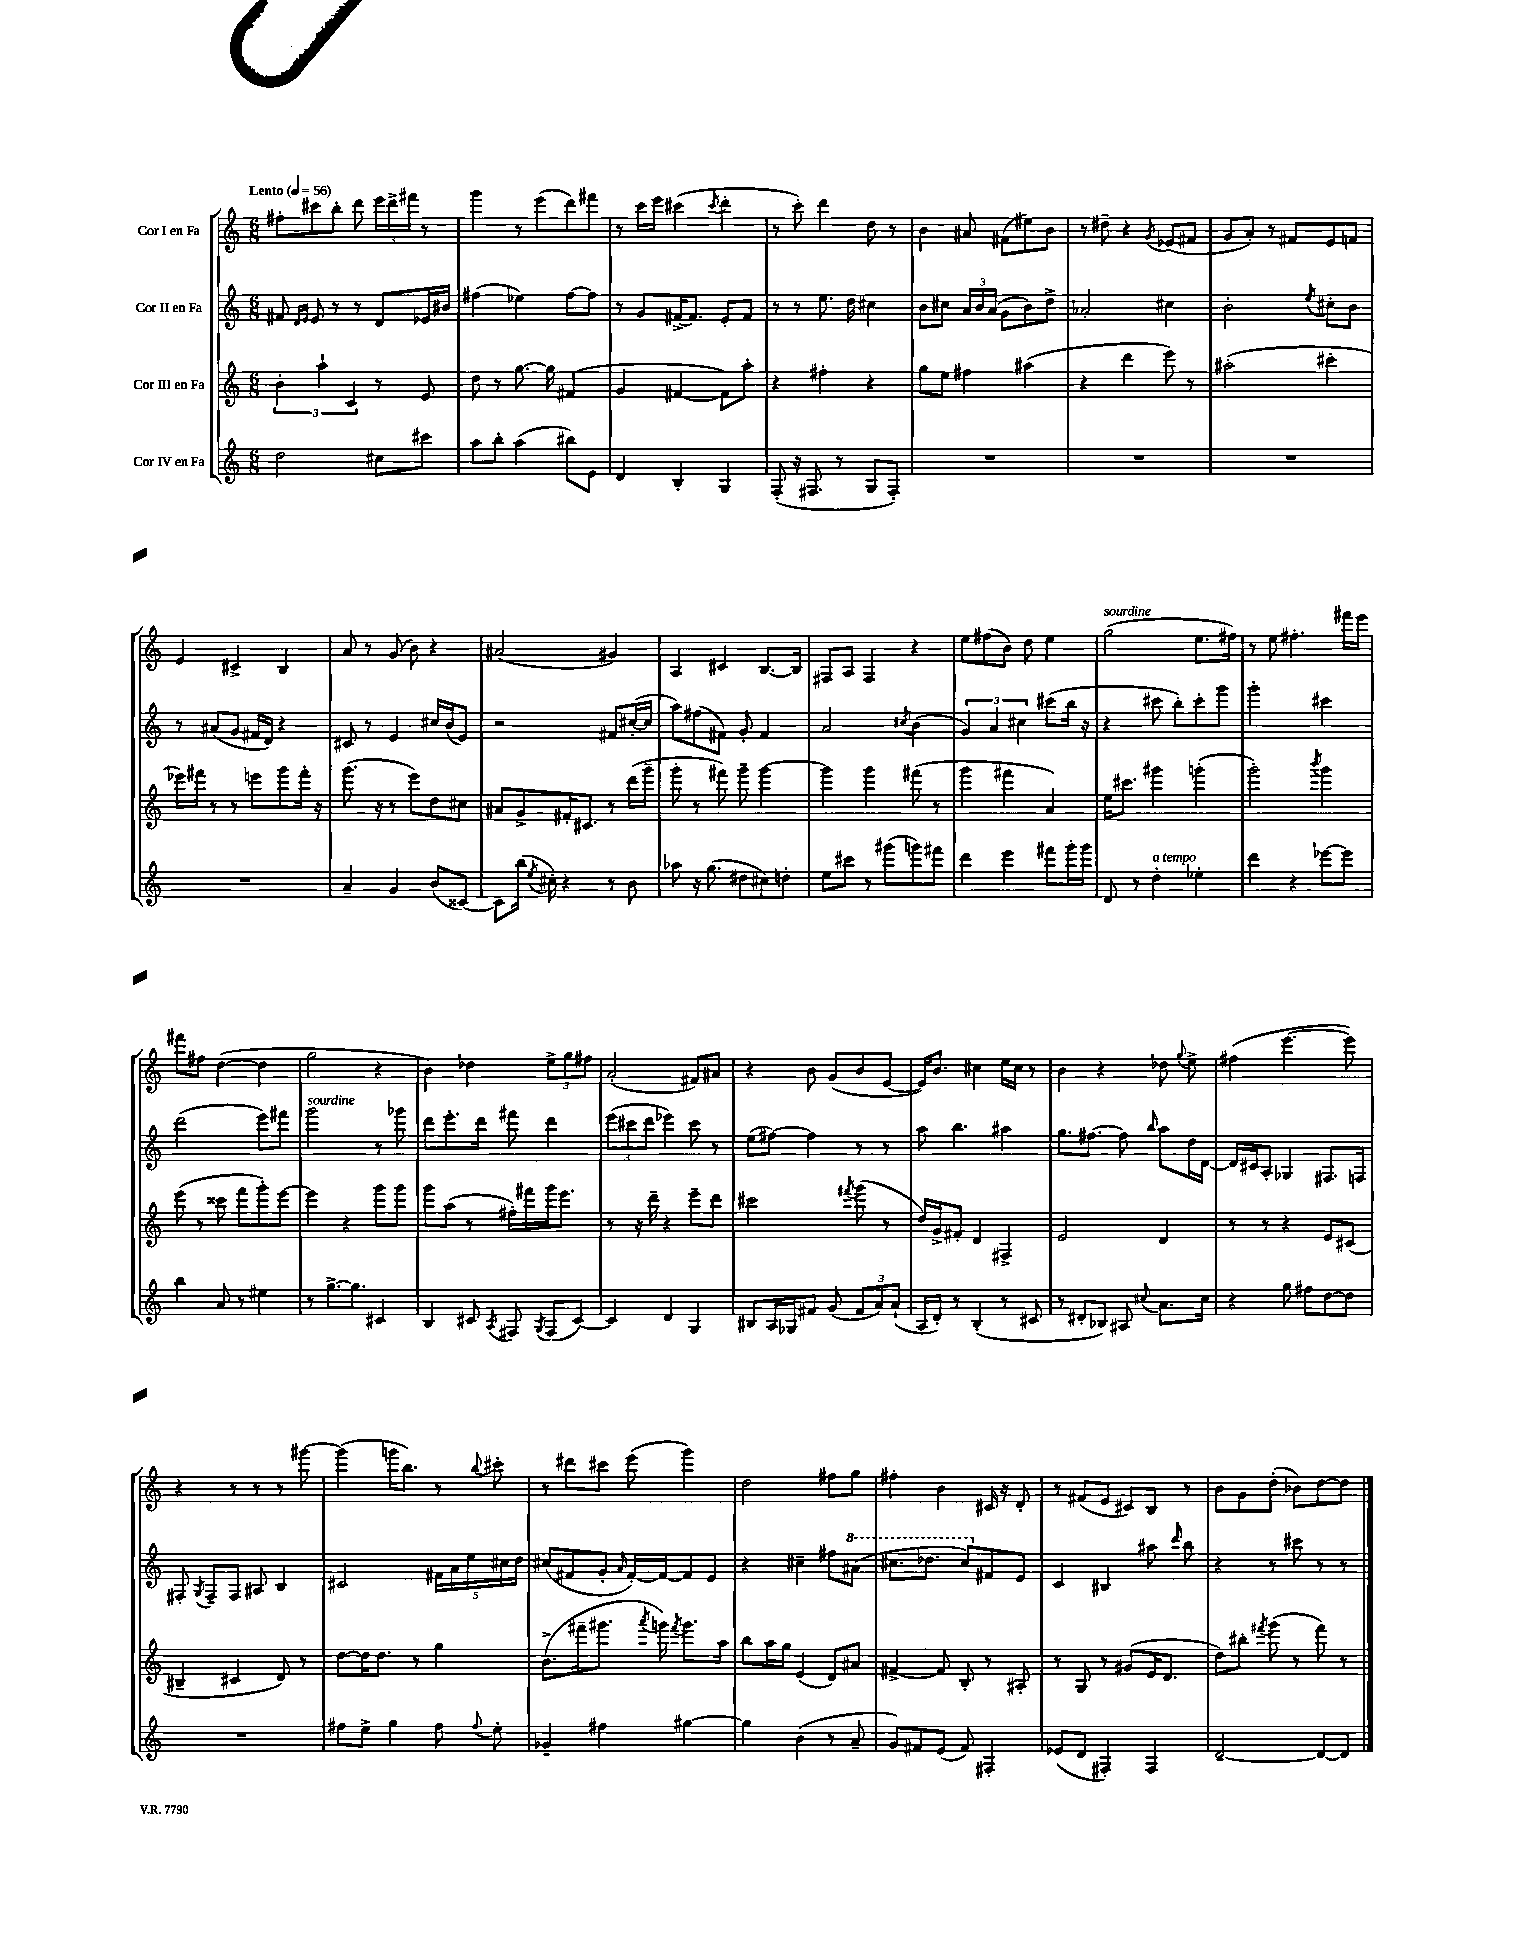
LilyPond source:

<<
\new StaffGroup <<
\new Staff = "s0" \with { instrumentName = "Cor I en Fa" } {
    \clef treble \key c \major \numericTimeSignature \time 6/8 \tempo "Lento" 4 = 56
    \autoBeamOff fis''8[-. cis'''8 b''8]-. d'''8 \tuplet 3/2 { e'''16[ d'''16-> fis'''16] } r8 |
    g'''4 r8 e'''8[( d'''8) fis'''8] |
    r8 c'''16[ e'''16] cis'''4( \acciaccatura { cis'''8 } d'''4-. |
    r8 c'''8-.) d'''4 d''8 r8 |
    b'4 ais'8 fis'8[( eis''8) b'8] |
    r8 dis''8-- r4 \acciaccatura { g'8 } ees'8[( fis'8] |
    g'8[ a'8]-.) r8 fis'8[ e'8 f'8] |
    e'4 cis'4-> b4 |
    a'8 r8 g'8( b'8) r4 |
    ais'2( gis'4) |
    a4 cis'4 b8.[~ b16] |
    fis8[ a8] fis4 r4 |
    e''8[ fis''8( b'8]) d''8 e''4 |
    g''2^\markup { \italic "sourdine" }( e''8.[ fis''16]) |
    r8 e''8 fis''4.-. fis'''16[ e'''16] |
    fis'''8[ fis''8] d''4~( d''4 |
    g''2 r4 |
    b'4) des''4 \tuplet 3/2 { e''8[-> g''8 fis''8] } |
    a'2-.( fis'8[) ais'8] |
    r4 b'8 g'8[( b'8 e'8]~ |
    e'16[) b'8.] cis''4 e''16[ cis''16] r8 |
    b'4 r4 des''8 \appoggiatura { g''8 } e''8-> |
    fis''4( e'''4.~ e'''8) |
    r4 r8 r8 r8 gis'''8~ |
    gis'''4( g'''16[ b''8.]) r8 \appoggiatura { b''8 } cis'''8-. |
    r8 dis'''8[ cis'''8] e'''8( g'''4) |
    d''2 fis''8[ g''8] |
    fis''4-. b'4 cis'16 r16 d'8-. |
    r8 fis'8[( e'8] cis'8[) b8] r8 |
    b'8[ g'8 d''8]-.( bes'8[) d''8~ d''8] \bar "|." |
}
\new Staff = "s1" \with { instrumentName = "Cor II en Fa" } {
    \clef treble \key c \major \numericTimeSignature \time 6/8
    \autoBeamOff fis'8 \grace { d'16[ e'16] } e'8 r8 r8 d'8[ ees'16 bis'16] |
    fis''4( ees''4) fis''8[~ fis''8] |
    r8 g'8[ fis'16~-> fis'8.] e'8[-. fis'8] |
    r8 r8 e''8. d''16 cis''4 |
    b'8[ cis''8] \tuplet 3/2 { a'16[ b'16 a'16]( } g'8[ b'8) d''8]-> |
    aes'2-. cis''4 |
    b'2-. \acciaccatura { e''8 } cis''8[-. b'8] |
    r8 ais'8[( g'8] fis'16[ d'16]) r4 |
    cis'8 r8 e'4 cis''16[ b'16( e'8]) |
    r2 fis'8[ cis''16~-.( cis''16] |
    a''8[) fis''8( fis'8]) g'8-. fis'4 |
    a'2 \acciaccatura { cis''8 } b'4( |
    \tuplet 3/2 { g'4) a'4 cis''4 } cis'''8[( b''16] r16 |
    r4 cis'''8 b''8[-.) cis'''8-. g'''8] |
    g'''2-. cis'''4 |
    d'''2( e'''8[) fis'''8] |
    g'''2^\markup { \italic "sourdine" } r8 ges'''8 |
    d'''8[ e'''8.-. d'''16] fis'''8 d'''4 |
    \tuplet 3/2 { e'''8[( cis'''8 d'''8] } ees'''4) cis'''8 r8 |
    e''8[( fis''8]~) fis''4 r8 r8 |
    a''8 b''4. ais''4 |
    g''8.[ fis''8.]~ fis''8 \grace { b''16 } a''8[ d''16 d'16]~ |
    d'16[ cis'16 a8]-. ges4 fis8.[ f16] |
    fis8-. \acciaccatura { g8 } fis8[-- fis8] ais8 b4 |
    cis'2 \tuplet 5/4 { fis'16[ a'16 e''16 cis''16 d''16] } |
    cis''8[( fis'8 g'8]-. \grace { a'16 } fis'16[~-.) fis'16~ fis'8 e'8] |
    r4 cis''4-- fis''8[ \ottava #1 ais''8]( |
    cis'''8.[ des'''8.] cis'''8[) \ottava #0 fis'8 e'8] |
    c'4 bis4 ais''8 \grace { d'''16 } b''8 |
    r4 r8 cis'''8 r8 r8 \bar "|." |
}
\new Staff = "s2" \with { instrumentName = "Cor III en Fa" } {
    \clef treble \key c \major \numericTimeSignature \time 6/8
    \autoBeamOff \tuplet 3/2 { b'4-. a''4-! c'4 } r8 e'8 |
    d''8 r8 g''8.~ g''16 fis'4( |
    g'4 fis'4~ fis'8[) a''8]-. |
    r4 fis''4-. r4 |
    g''8[ e''8] fis''4 ais''4( |
    r4 d'''4 e'''8) r8 |
    ais''2-.( cis'''4-. |
    ees'''16[) fis'''16] r8 r8 e'''8[ g'''8 fis'''16]-. r16 |
    g'''8.( r16 r8 e'''8[) d''8 cis''8] |
    ais'8[ g'8-> fis'16-. cis'8.] r8 d'''16[( g'''16]-- |
    g'''8-. r8 fis'''8) g'''8-- g'''4~ |
    g'''4 g'''4 fis'''8( r8 |
    g'''4 fis'''4 a'4) |
    e''16[ cis'''8.] gis'''4 g'''4-.( |
    g'''2-.) \acciaccatura { b'''8 } g'''4 |
    e'''8( r8 cisis'''8 f'''8[ g'''8-.) e'''8]~ |
    e'''4 r4 g'''8[ g'''8] |
    g'''8[ a''8]( r8 fis''16[-.) fis'''16 g'''16 e'''8.] |
    r8 r16 d'''16-- r4 e'''8[-- d'''8] |
    cis'''2 \acciaccatura { fis'''8 } g'''8( r8 |
    d''16[) g'16-> fis'8]-. d'4 fis4-> |
    e'2 d'4 |
    r8 r8 r4 e'8[ cis'8]( |
    bis4-- cis'4 d'8) r8 |
    d''8[~ d''16 d''8.] r8 g''4 |
    b'8.[->( fis'''16-- gis'''8.] \acciaccatura { a'''8 } g'''16) \acciaccatura { fis'''8 } g'''8.[ a''16] |
    b''8[ a''16 g''16] e'4( d'8[) ais'8] |
    fis'4~-> fis'8 b8-. r8 ais8-. |
    r8 g8 r8 gis'8[( e'16 d'8.] |
    d''8[) bis''8]-. \acciaccatura { fis'''8 } g'''8( r8 fis'''8) r8 \bar "|." |
}
\new Staff = "s3" \with { instrumentName = "Cor IV en Fa" } {
    \clef treble \key c \major \numericTimeSignature \time 6/8
    \autoBeamOff d''2 cis''8[ cis'''8] |
    a''8[ b''8]-. a''4( bis''8[) e'8] |
    d'4 b4-. g4 |
    f8-.( r16 fis8. r8 g8[ fis8]-.) |
    R2. |
    R2. |
    R2. |
    R2. |
    a'4-- g'4 b'8[( cisis'8]~) |
    cisis'8[ b''16]( \acciaccatura { e''8 } cis''16-.) r4 r8 b'8 |
    aes''8 r16 g''8.( dis''8[ cis''8) d''8]-. |
    e''8[ cis'''8] r8 gis'''8[( g'''8) fis'''8] |
    d'''4 e'''4 fis'''8[ g'''16-. g'''16] |
    d'8 r8 d''4-.^\markup { \italic "a tempo" } ees''4-. |
    d'''4 r4 ees'''8[~ ees'''8] |
    b''4 a'8 r8 eis''4 |
    r8 g''8.[~-> g''8.] cis'4 |
    b4 cis'8 \acciaccatura { a8 } fis8 \acciaccatura { g8 } fis8[( cis'8]~) |
    cis'4 d'4 g4 |
    bis8[ a16 ges16 fis'8] g'8( \tuplet 3/2 { fis'8[ a'8) a'8]-!( } |
    a16[ d'16]-.) r8 b4-.( r8 cis'8 |
    r8 dis'8[-. bes8]) ais8 \appoggiatura { cis''8 } a'8.[ cis''16] |
    r4 g''8 fis''8[ d''8~ d''8] |
    R2. |
    fis''8[ e''8]-> g''4 fis''8 \appoggiatura { fis''8 } e''8-. |
    ges'4-- fis''4 gis''4~ |
    gis''4 b'4( r8 a'8-- |
    g'8[) fis'8 e'8]( fis'8) fis4-. |
    ees'8[( d'8] fis4-.) fis4 |
    d'2~-- d'8[~ d'8] \bar "|." |
}
>>
>>
\layout { \context { \Score \remove "Bar_number_engraver" } }
